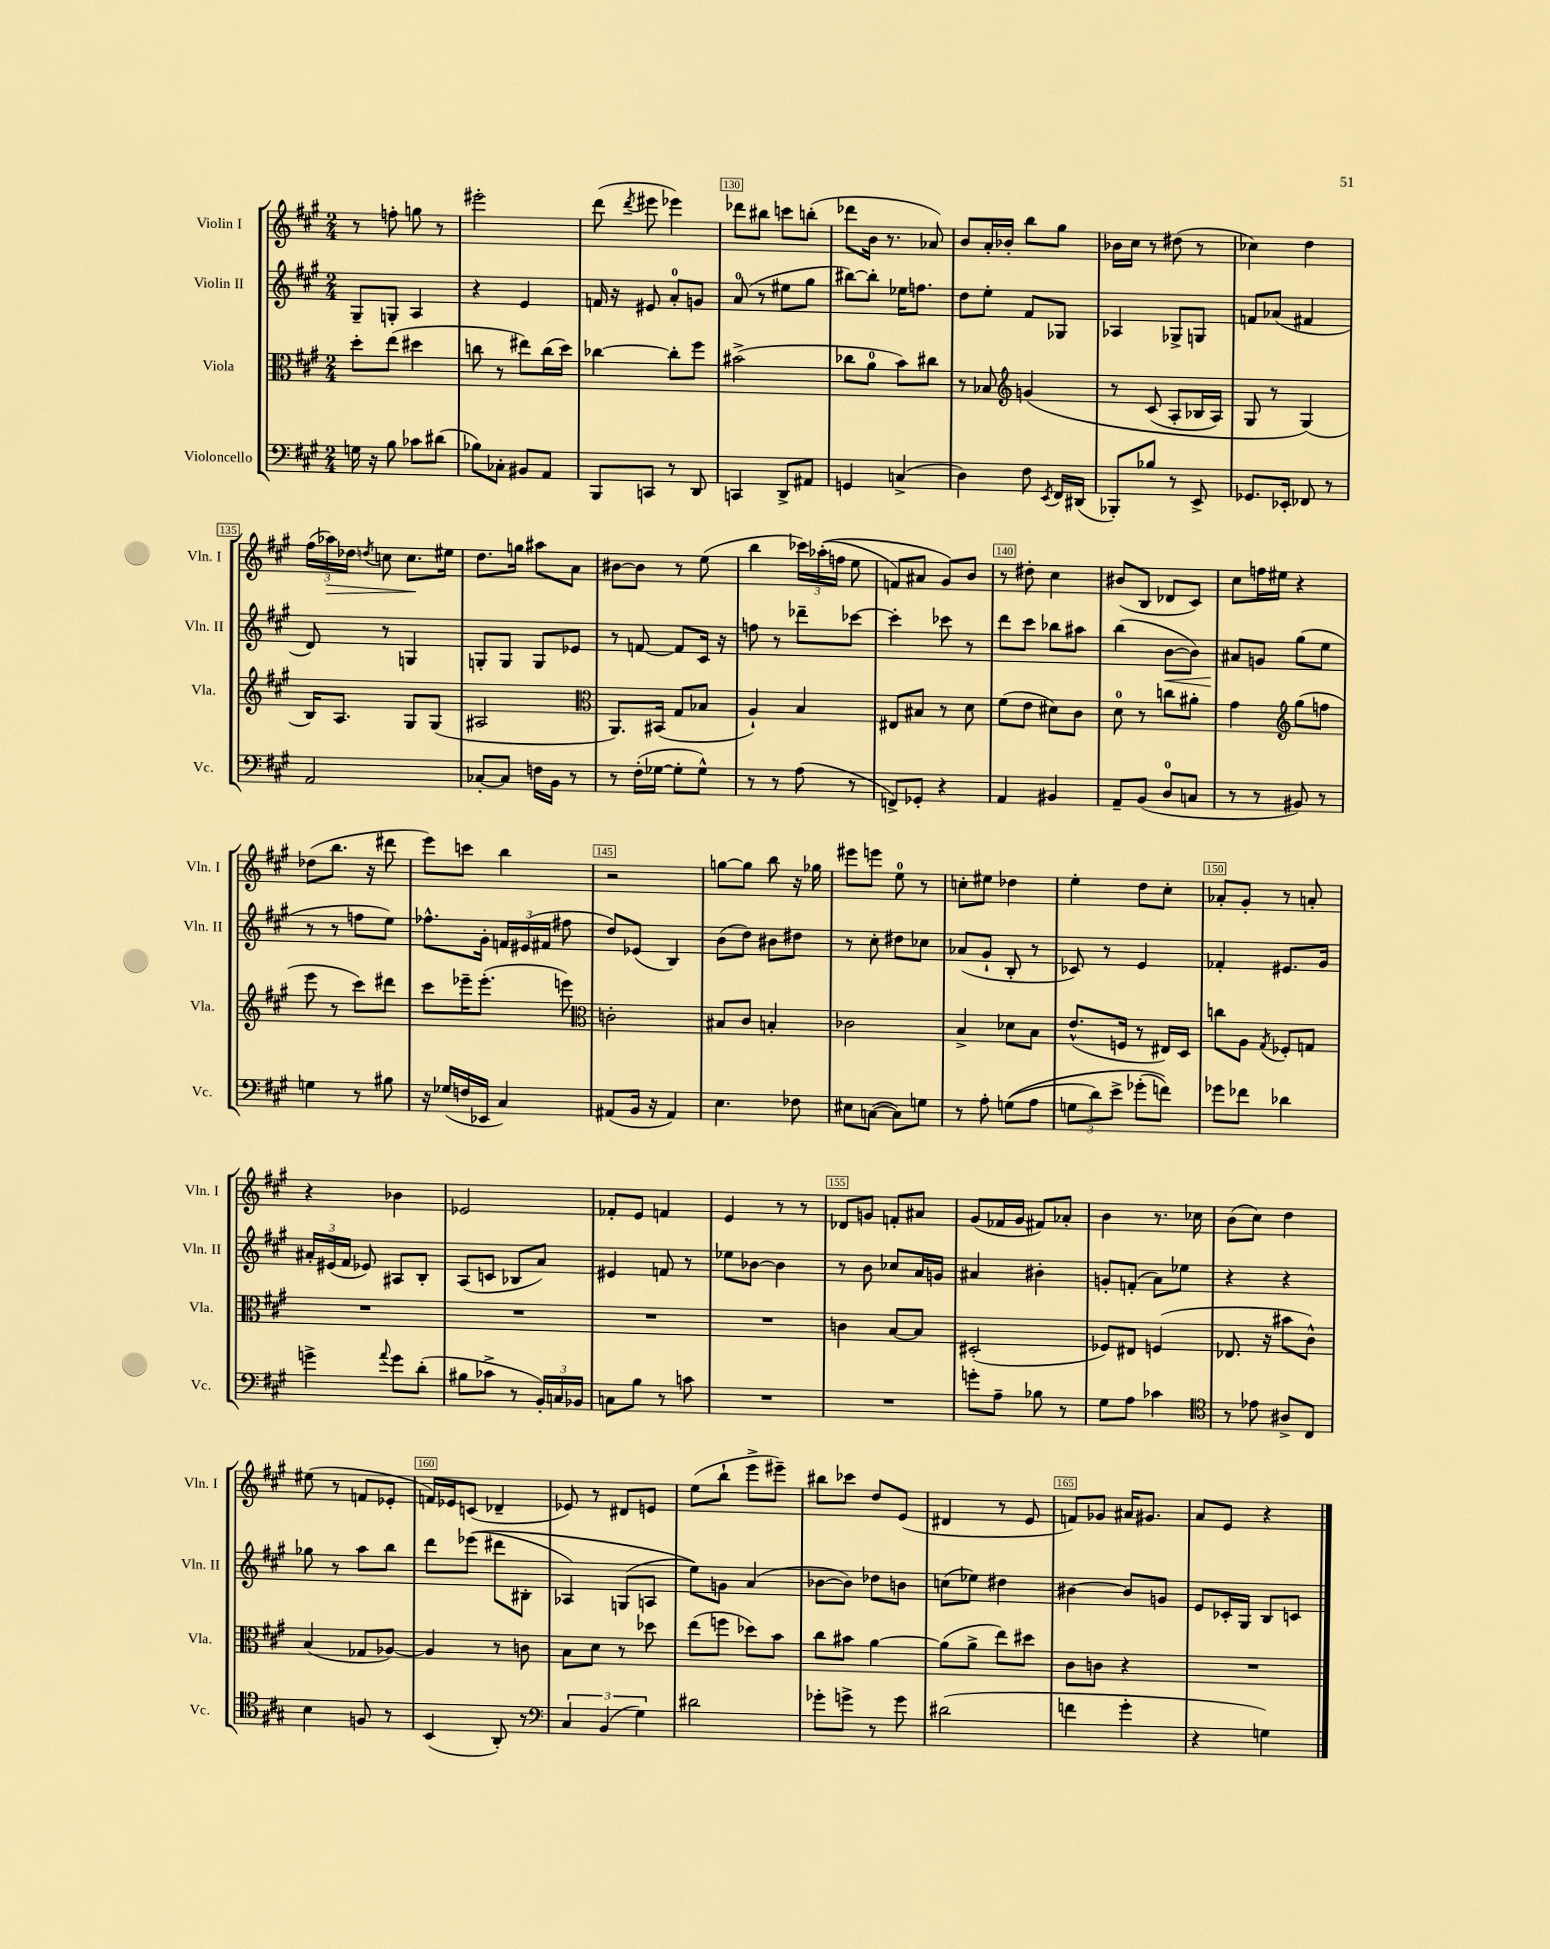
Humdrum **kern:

**kern	**kern	**kern	**kern
*staff4	*staff3	*staff2	*staff1
*clefF4	*clefC3	*clefG2	*clefG2
*k[f#c#g#]	*k[f#c#g#]	*k[f#c#g#]	*k[f#c#g#]
*M2/4	*M2/4	*M2/4	*M2/4
16G	8dd'	8G#~	8r
16r	.	.	.
8B	(8ee	8G'	8ff'
8c-	4dd#	4A	8gg
(8d#	.	.	8r
=	=	=	=
8B-)	8cc	4r	2eee#'
8C-'	8r	.	.
8BB#	8ee#)	4e	.
8AA	(16cc	.	.
.	16dd)	.	.
=	=	=	=
8BBB	[4cc-	16f	(8ddd
.	.	16r	.
.	.	.	8qddd
8CC	.	8e#	8eee#
8r	8cc-']	8a'	4eee-)
8DD	8ff#	8g	.
=	=	=	=
4CC	(2b#^	(8a	8ddd-
.	.	8r	8bb#
8DD^	.	8ee#	8ccc
8AA#	.	8gg#	(8bb'
=	=	=	=
4GG	8cc-	[8bb#)	8ddd-
.	8a	8bb#']	16b
.	.	.	8.r
(4C^	8b)	16ee-	.
.	.	8.ff	.
.	8cc#	.	8a-)
=	=	=	=
4D)	8r	8dd	8b
.	8B-	8ee'	16a'
.	.	.	16b-'
*	*clefG2	*	*
8F#	&(4g	8f#	8bb
8qEE	.	.	.
16FF#	.	8G-	8gg#
(16DD#	.	.	.
=	=	=	=
8BBB-')	8r	4A-	16b-
.	.	.	16cc#
8B-	(8c#	.	8r
8r	8A'	8G-^	(8dd#
8EE^	16B-	8G	8r
.	16A)	.	.
=	=	=	=
8.GG-	8G#	8f	4cc-)
.	8r	(8a-	.
16EE-'	.	.	.
8FF-	(4G#&)	4f#	4dd
8r	.	.	.
=	=	=	=
2AA	16B)	8d)	(24ff#
.	.	.	24aa-)
.	8.A	.	.
.	.	.	24dd-
.	.	.	8qdd
.	.	8r	8cc
.	8G#	4G	8.cc
.	(8G#	.	.
.	.	.	16ee#
=	=	=	=
[8C-'	2A#	8G'	8.dd
8C-]	.	8G	.
.	.	.	16gg
16F	.	8G	8aa#
16BB	.	.	.
8r	.	8e-	8a
=	=	=	=
*	*clefC3	*	*
8r	8.AA)	8r	[8b#
(16F#'	.	[8f	8b#]
[16G-	(16BB#	.	.
8G-']	8G#	8f]	8r
8G-^^)	8B-	16c#	(8ee
.	.	16r	.
=	=	=	=
8r	4A`)	8ff	4bb
8r	.	8r	.
(8A	4B	8ddd-~	24ccc-)
.	.	.	&((24aa-'
.	.	.	24ff
8r	.	[8ccc-	8ee
=	=	=	=
8FF^)	8E#	4ccc-']	8f)
8GG-'	8B#	.	8a#
4r	8r	8ccc-	8g#&)
.	8d	8r	8b
=	=	=	=
4AA	(8f#	8ddd	8r
.	8e	8ccc#	8dd#'
4BB#	8d#)	8bb-	4cc#
.	8c#	8aa#	.
=	=	=	=
8AA~	8d	(4bb	(8b#
(8BB	8r	.	8B
8D	8cc	[8b	8d-
8C	8a#'	8b])	8c#)
=	=	=	=
8r	4g#	8a#	8cc#
8r	.	8g	16ff
.	.	.	16ee#
*	*clefG2	*	*
8BB#)	(8gg#	(8gg#	4r
8r	8ff	8ee	.
=	=	=	=
4G	8eee	8r	(8dd-
.	8r	8r	8.bb
8r	8ccc#)	8ff	.
.	.	.	16r
8B#	8ddd#	8ee)	8ddd#
=	=	=	=
16r	8ccc#	8.ff-^^	8eee)
(16G-	.	.	.
16F	16eee-~	.	8ccc
16EE-	(8.eee-'	16g#'	.
4C#)	.	24f	4bb
.	.	(24e#	.
.	.	24f#	.
.	8eee)	8ff#	.
=	=	=	=
*	*clefC3	*	*
(8AA#	2c'	8dd)	2r
16BB	.	(8e-	.
16r	.	.	.
4AA#)	.	4B)	.
=	=	=	=
4.E	8B#	(8b	[8gg
.	8c#	8dd)	8gg]
.	4B'	8b#	8bb
8F-	.	8dd#	16r
.	.	.	16gg-
=	=	=	=
8E#	2c-	8r	8eee#
([8C	.	8cc#'	8eee
8C])	.	8dd#	8ee
8G	.	8cc-	8r
=	=	=	=
8r	4B^	(8a-	8cc'
8A'	.	8g#`	8ee#
&((8G	8d-	8B'	4dd-
8A	8B	8r	.
=	=	=	=
12G	(8.e^^	8c-)	4ee'
12d)	.	.	.
.	.	8r	.
12e^	.	.	.
.	16F	.	.
(8g-'	8r	4e	8dd
8f)&)	16E#)	.	8cc#'
.	16D	.	.
=	=	=	=
8g-	8cc	4f-'	8a-'
8f-	8A	.	8g#'
.	8qG#	.	.
4d-	8F-'	8.e#	8r
.	8G	.	8a'
.	.	16g#	.
=	=	=	=
4g^	2r	24a#'	4r
.	.	(24e#	.
.	.	24f#	.
.	.	8e-)	.
8qqa	.	.	.
8g	.	8A#	4b-
(8d'	.	8B'	.
=	=	=	=
8B#	2r	(8A	2e-
8c-^	.	8c	.
8r	.	8B-	.
24BB')	.	8a)	.
24C	.	.	.
24BB-	.	.	.
=	=	=	=
8C	2r	4e#	8f-'
8B	.	.	8e
8r	.	8f	4f
8c	.	8r	.
=	=	=	=
2r	2r	8ee-	4e
.	.	[8b-	.
.	.	4b-]	8r
.	.	.	8r
=	=	=	=
2r	4c	8r	8d-
.	.	8b	8g
.	[8B	8cc-	8f'
.	8B]	16a	8a#
.	.	16g	.
=	=	=	=
8g'	(2D#'	4a#	(8g#
8A~	.	.	16f-
.	.	.	16g#
8B-	.	4b#'	8f#)
8r	.	.	8a-'
=	=	=	=
8G#	8F-)	8g'	4b
8A	8E#	(8f'	.
4c-	(4F	8a)	8.r
.	.	8ee-	.
.	.	.	16cc-
=	=	=	=
*clefC4	*	*	*
8r	8.E-	4r	(8b
8e-	.	.	8cc#)
.	16r	.	.
8A#^	8b#	4r	4dd
8C#	8c#^^)	.	.
=	=	=	=
4B	(4B	8gg-	(8ee#
.	.	8r	8r
8F	8G-	8aa	8f
8r	[8A-)	8bb	8e-'
=	=	=	=
(4BB	4A-]	8ddd	16f)
.	.	.	16e-
.	.	&((8eee-	(8c
8AA')	8r	8ddd#	4d-~
8r	8c	8B#'	.
=	=	=	=
*clefF4	*	*	*
6C#	8B	4A-)	8e-)
.	8d	.	8r
(6BB	.	.	.
.	8r	(8G	8d#
6G#)	.	.	.
.	8dd-	8A	8e
=	=	=	=
2d#	(8ee	8ee)&)	(8ee
.	8ff	8g	8bb`
.	8dd-)	(4a	8eee^
.	8b	.	8eee#~)
=	=	=	=
8g-'	8cc#	[8b-	8bb#
8g^	8b#	8b-])	8ccc-
8r	[4a	8dd-	8dd
8g	.	8b	(8e
=	=	=	=
(2d#	(8a]	(8cc	4d#
.	8a^	8ee-)	.
.	8ee)	4dd#	8r
.	8dd#	.	8e
=	=	=	=
4f	8c#	[4b#	8f)
.	8c	.	8g-
4g#'	4r	8b#]	16a#
.	.	.	8.g#
.	.	8g	.
=	=	=	=
4r	2r	8e	8a
.	.	16c-'	8e
.	.	16G#	.
4G)	.	8B	4r
.	.	8c	.
==	==	==	==
*-	*-	*-	*-
